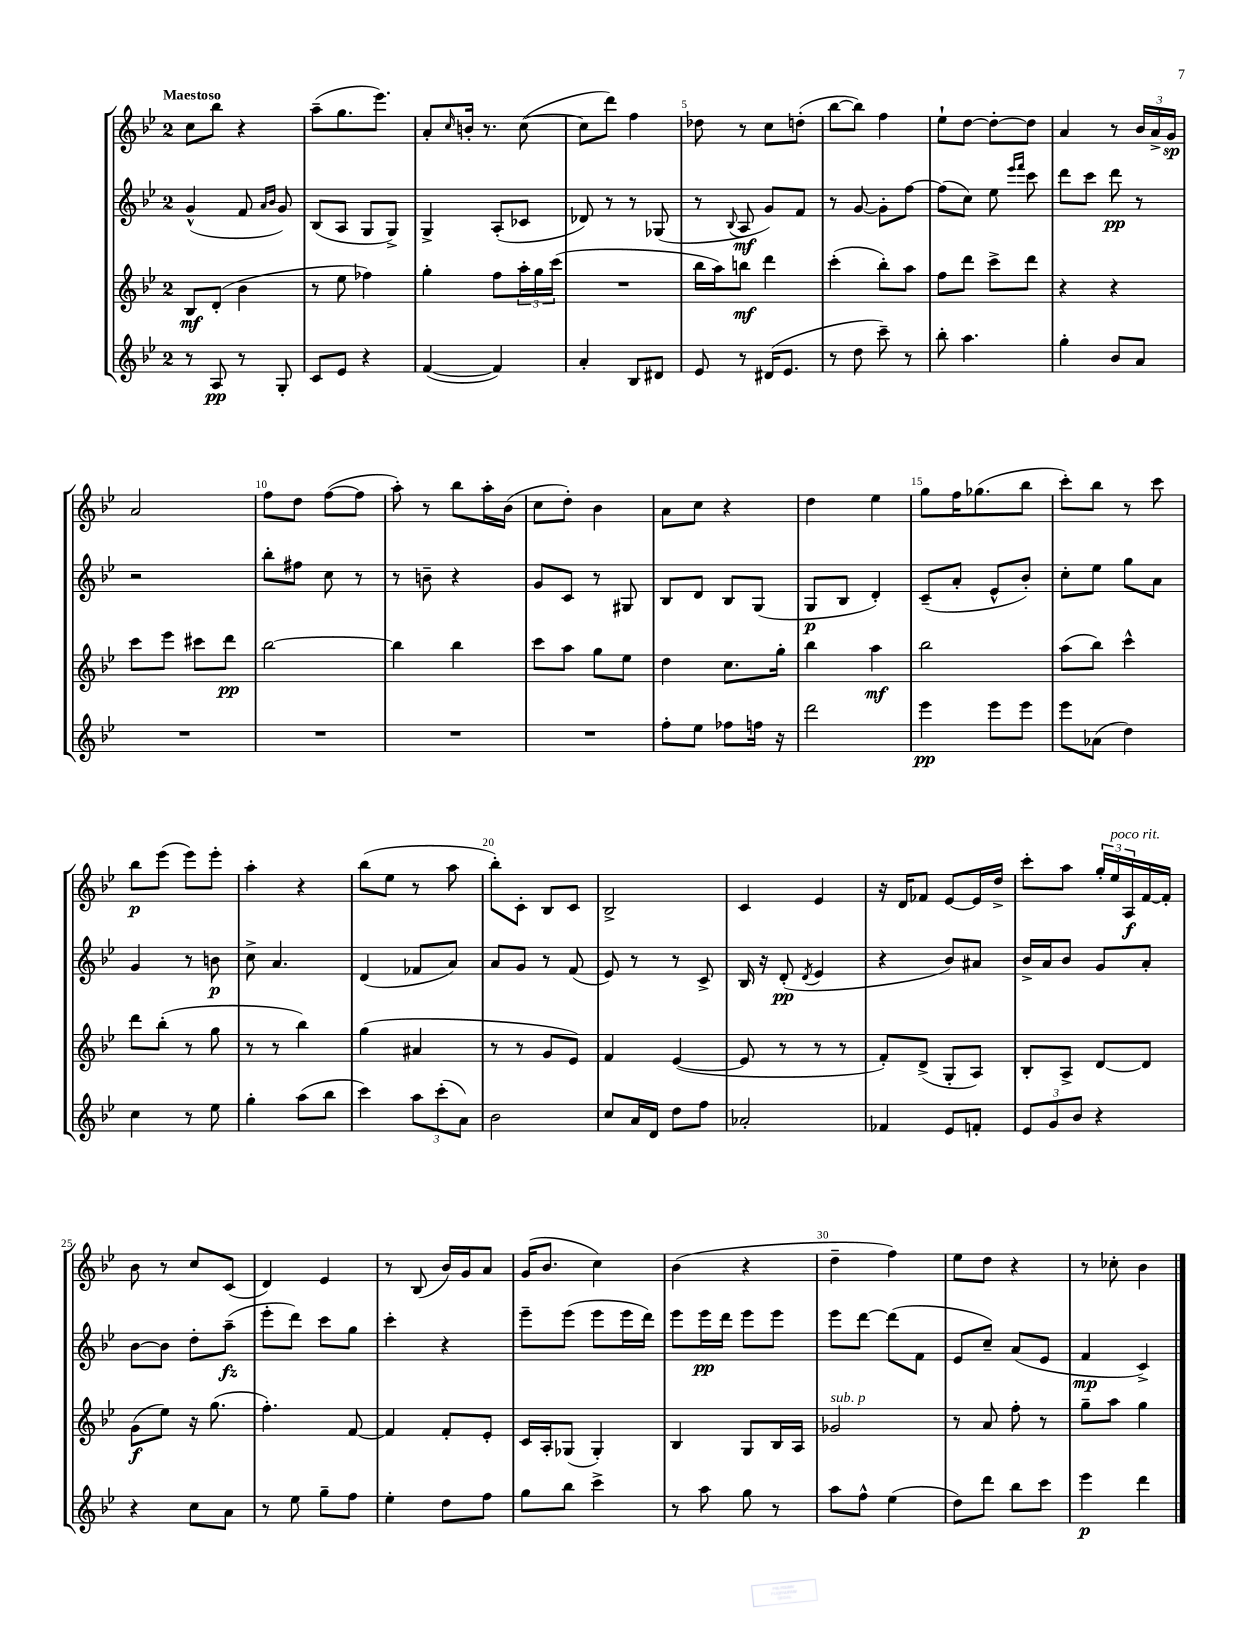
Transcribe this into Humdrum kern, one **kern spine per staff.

**kern	**kern	**kern	**kern
*staff4	*staff3	*staff2	*staff1
*clefG2	*clefG2	*clefG2	*clefG2
*k[b-e-]	*k[b-e-]	*k[b-e-]	*k[b-e-]
*M2/4	*M2/4	*M2/4	*M2/4
8r	8B-	(4g^^	8cc
8A	(8d'	.	8bb-
8r	4b-	8f	4r
.	.	16qqa	.
.	.	16qqb-	.
8G'	.	8g)	.
=	=	=	=
8c	8r	(8B-	(8aa~
8e-	8ee-	8A	8.gg
4r	4ff-)	8G	.
.	.	.	8.eee-)
.	.	8G^)	.
=	=	=	=
([4f	4gg'	4G^	8a'
.	.	.	16qqcc
.	.	.	16b'
.	.	.	8.r
4f])	8ff	(8A'	.
.	24aa'	8c-	([8cc
.	24gg	.	.
.	(24ccc	.	.
=	=	=	=
4a'	2r	8d-)	8cc]
.	.	8r	8ddd)
8B-	.	8r	4ff
8d#	.	(8G-	.
=	=	=	=
8e-	16bb-	8r	8dd-
.	16aa)	.	.
.	.	8qqB-	.
8r	8bb	8A	8r
(16d#	4ddd	8g)	8cc
8.e-	.	.	.
.	.	8f	(8dd'
=	=	=	=
8r	(4ccc'	8r	[8bb-
8dd	.	[8g	8bb-])
8ccc~)	8bb-')	8g']	4ff
8r	8aa	[8ff	.
=	=	=	=
8bb-'	8ff	(8ff]	8ee-`
4.aa	8ddd	8cc)	[8dd
.	8ccc^	8ee-	8dd'_
.	.	16qqeee-	.
.	.	16qqfff	.
.	8ddd	8ccc	8dd]
=	=	=	=
4gg'	4r	8ddd	4a
.	.	8ccc	.
8b-	4r	8ddd	8r
8a	.	8r	24b-
.	.	.	24a^
.	.	.	24g
=	=	=	=
2r	8ccc	2r	2a
.	8eee-	.	.
.	8ccc#	.	.
.	8ddd	.	.
=	=	=	=
2r	[2bb-	8bb-'	8ff
.	.	8ff#	8dd
.	.	8cc	([8ff
.	.	8r	8ff]
=	=	=	=
2r	4bb-]	8r	8aa')
.	.	8b~	8r
.	4bb-	4r	8bb-
.	.	.	16aa'
.	.	.	(16b-
=	=	=	=
2r	8ccc	8g	8cc
.	8aa	8c	8dd')
.	8gg	8r	4b-
.	8ee-	8G#	.
=	=	=	=
8ff'	4dd	8B-	8a
8ee-	.	8d	8cc
8ff-	8.cc	8B-	4r
16ff	.	(8G	.
16r	16gg'	.	.
=	=	=	=
2ddd	4bb-	8G	4dd
.	.	8B-	.
.	4aa	4d')	4ee-
=	=	=	=
4eee-	2bb-	(8c~	8gg
.	.	8a'	16ff
.	.	.	(8.gg-
8eee-	.	8e-^^	.
8eee-	.	8b-')	8bb-
=	=	=	=
8eee-	(8aa	8cc'	8ccc')
(8a-	8bb-)	8ee-	8bb-
4dd)	4ccc^^	8gg	8r
.	.	8a	8ccc
=	=	=	=
4cc	8ddd	4g	8bb-
.	(8bb-'	.	(8eee-
8r	8r	8r	8eee-)
8ee-	8gg	8b	8eee-'
=	=	=	=
4gg'	8r	8cc^	4aa'
.	8r	4.a	.
(8aa	4bb-)	.	4r
8bb-	.	.	.
=	=	=	=
4ccc)	(4gg	(4d	(8bb-
.	.	.	8ee-
12aa	4a#	8f-	8r
(12ccc'	.	.	.
.	.	8a)	8aa
12a)	.	.	.
=	=	=	=
2b-	8r	8a	8bb-')
.	8r	8g	8c'
.	8g	8r	8B-
.	8e-)	(8f	8c
=	=	=	=
8cc	4f	8e-)	2B-^
16a	.	8r	.
16d	.	.	.
8dd	([4e-	8r	.
8ff	.	8c^	.
=	=	=	=
2a-'	8e-]	16B-	4c
.	.	16r	.
.	8r	(8d'	.
.	.	8qd	.
.	8r	4e-	4e-
.	8r	.	.
=	=	=	=
4f-	8f')	4r	16r
.	.	.	16d
.	(8d^	.	8f-
8e-	8G'	8b-)	[8e-
8f'	8A)	8a#	16e-]
.	.	.	16dd^
=	=	=	=
12e-	8B-'	16b-^	8ccc'
.	.	16a	.
12g	.	.	.
.	8A^	8b-	8aa
12b-	.	.	.
4r	[8d	8g	24gg'
.	.	.	24ee-
.	.	.	24A
.	8d]	8a'	[16f
.	.	.	16f']
=	=	=	=
4r	(8g	[8b-	8b-
.	8ee-)	8b-]	8r
8cc	16r	8dd'	8cc
.	(8.gg	.	.
8a	.	(8aa~	(8c
=	=	=	=
8r	4.ff')	8eee-'	4d)
8ee-	.	8ddd)	.
8gg~	.	8ccc	4e-
8ff	[8f	8gg	.
=	=	=	=
4ee-'	4f]	4ccc'	8r
.	.	.	(8B-
8dd	8f'	4r	16b-)
.	.	.	16g
8ff	8e-'	.	8a
=	=	=	=
8gg	16c	8eee-~	(16g
.	16A'	.	8.b-
8bb-	(8G-	(8eee-	.
4ccc^	4G-')	8eee-	4cc)
.	.	16eee-	.
.	.	16ddd)	.
=	=	=	=
8r	4B-	8eee-	(4b-
8aa	.	16eee-	.
.	.	16ddd	.
8gg	8G	8eee-	4r
8r	16B-	8eee-	.
.	16A	.	.
=	=	=	=
8aa	2g-	8eee-	4dd~
8ff^^	.	[8ddd	.
(4ee-	.	(8ddd]	4ff)
.	.	8f	.
=	=	=	=
8dd)	8r	8e-	8ee-
8ddd	8a	8cc~)	8dd
8bb-	8ff'	(8a	4r
8ccc	8r	8e-	.
=	=	=	=
4eee-	8gg~	4f	8r
.	8aa	.	8cc-'
4ddd	4gg	4c^)	4b-
==	==	==	==
*-	*-	*-	*-
